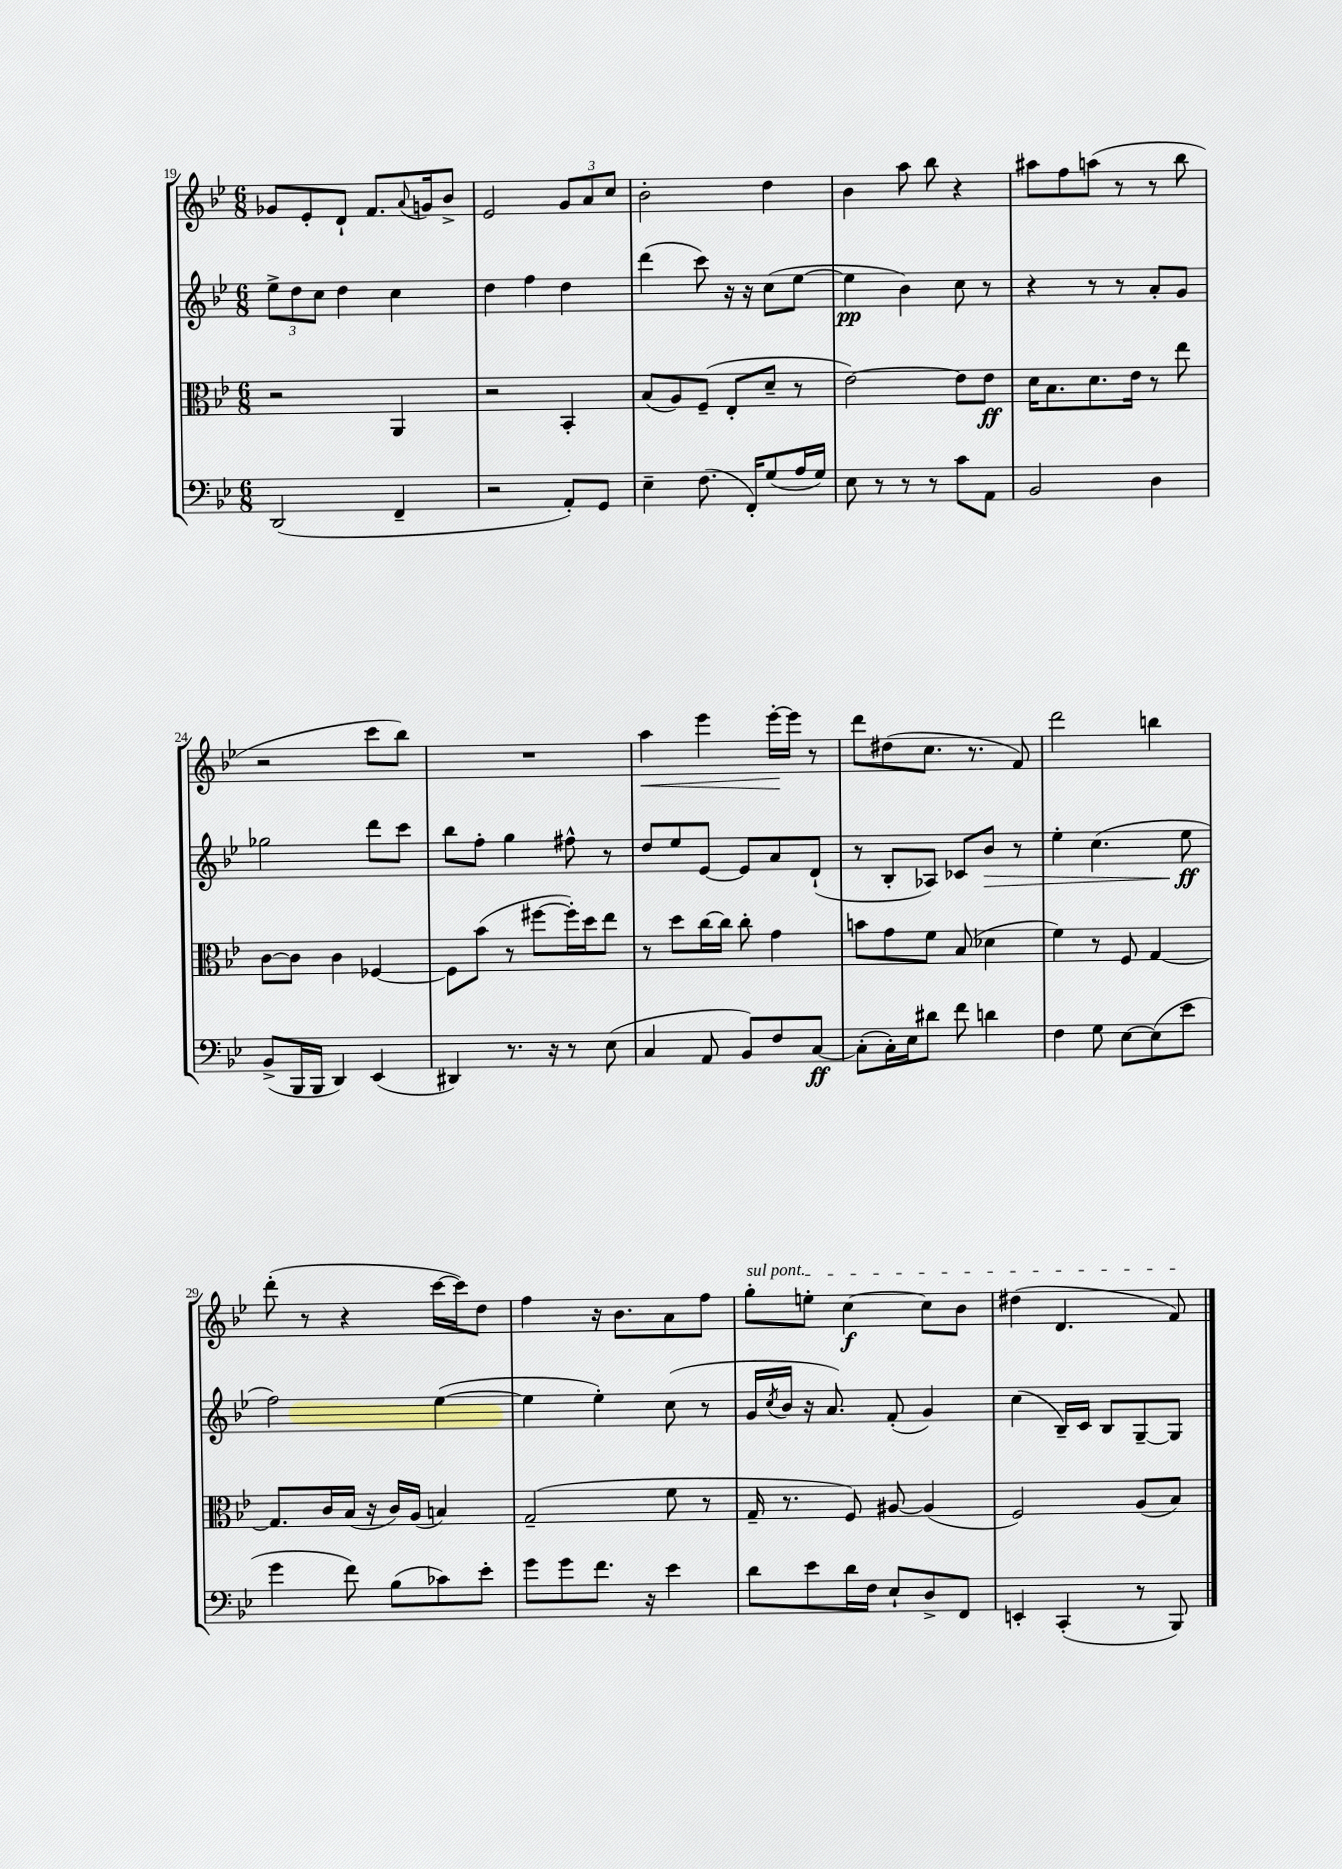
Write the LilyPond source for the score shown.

<<
\new StaffGroup <<
\new Staff = "s0" {
    \clef treble \key bes \major \numericTimeSignature \time 6/8
    ges'8 ees'8-. d'8-! f'8. \appoggiatura { a'8 } g'16 bes'8-> |
    ees'2 \tuplet 3/2 { g'8 a'8 c''8 } |
    bes'2-. d''4 |
    bes'4 a''8 bes''8 r4 |
    ais''8 f''8 a''8( r8 r8 bes''8 |
    r2 c'''8 bes''8) |
    R2. |
    a''4\< ees'''4 ees'''16~-.\! ees'''16 r8 |
    d'''8 dis''8( c''8. r8. f'8) |
    d'''2 b''4 |
    d'''8-.( r8 r4 c'''16~ c'''16) d''8 |
    f''4 r16 bes'8. a'8 f''8 |
    \once \override TextSpanner.bound-details.left.text = \markup { \italic "sul pont." } g''8-.\startTextSpan e''8-. c''4~\f c''8 bes'8 |
    dis''4( d'4. f'8\stopTextSpan) \bar "|." |
}
\new Staff = "s1" {
    \clef treble \key bes \major \numericTimeSignature \time 6/8
    \tuplet 3/2 { ees''8-> d''8 c''8 } d''4 c''4 |
    d''4 f''4 d''4 |
    d'''4( c'''8) r16 r16 c''8( ees''8~ |
    ees''4\pp bes'4) c''8 r8 |
    r4 r8 r8 a'8-. g'8 |
    ges''2 d'''8 c'''8 |
    bes''8 f''8-. g''4 fis''8-^ r8 |
    d''8 ees''8 ees'8~ ees'8 a'8 d'8-!( |
    r8 bes8-. aes8) ces'8 bes'8\> r8 |
    ees''4-. c''4.( ees''8\ff\! |
    f''2) ees''4~( |
    ees''4 ees''4-.) c''8( r8 |
    g'16 \acciaccatura { c''8 } bes'16 r16 a'8.) f'8-.( g'4) |
    c''4( bes16--) c'16 bes8 g8~-- g8 \bar "|." |
}
\new Staff = "s2" {
    \clef alto \key bes \major \numericTimeSignature \time 6/8
    r2 a,4 |
    r2 bes,4-. |
    bes8( a8) f8--( ees8-. d'8-- r8 |
    ees'2~) ees'8 ees'8\ff |
    d'16 bes8. d'8. ees'16 r8 ees''8 |
    c'8~ c'8 c'4 fes4~ |
    fes8 bes'8( r8 fis''8~ fis''16-.) d''16 ees''8 |
    r8 d''8 c''16~ c''16 c''8-. g'4 |
    b'8 g'8 f'8 bes8( des'4 |
    f'4) r8 f8 g4~ |
    g8. c'16 bes16( r16 c'16) a16( b4) |
    g2--( f'8 r8 |
    g16-- r8. f8) ais8~ ais4( |
    f2) a8( bes8) \bar "|." |
}
\new Staff = "s3" {
    \clef bass \key bes \major \numericTimeSignature \time 6/8
    d,2( f,4-- |
    r2 a,8-.) g,8 |
    ees4-- f8.( f,16-.) g8( a16 g16) |
    ees8 r8 r8 r8 c'8 a,8 |
    bes,2 d4 |
    bes,8->( bes,,16 bes,,16 d,4) ees,4( |
    dis,4) r8. r16 r8 ees8( |
    c4 a,8 bes,8) f8 c8~\ff |
    c8-.( c16-.) ees16 dis'8 f'8 d'4 |
    f4 g8 ees8~ ees8( ees'8 |
    g'4 f'8) bes8( ces'8) ees'8-. |
    g'8 g'8 f'8. r16 ees'4 |
    d'8 ees'8 d'16 f16 ees8-! d8-> f,8 |
    e,4-. c,4-.( r8 bes,,8) \bar "|." |
}
>>
>>
\layout { \context { \Score currentBarNumber = #19 } }
